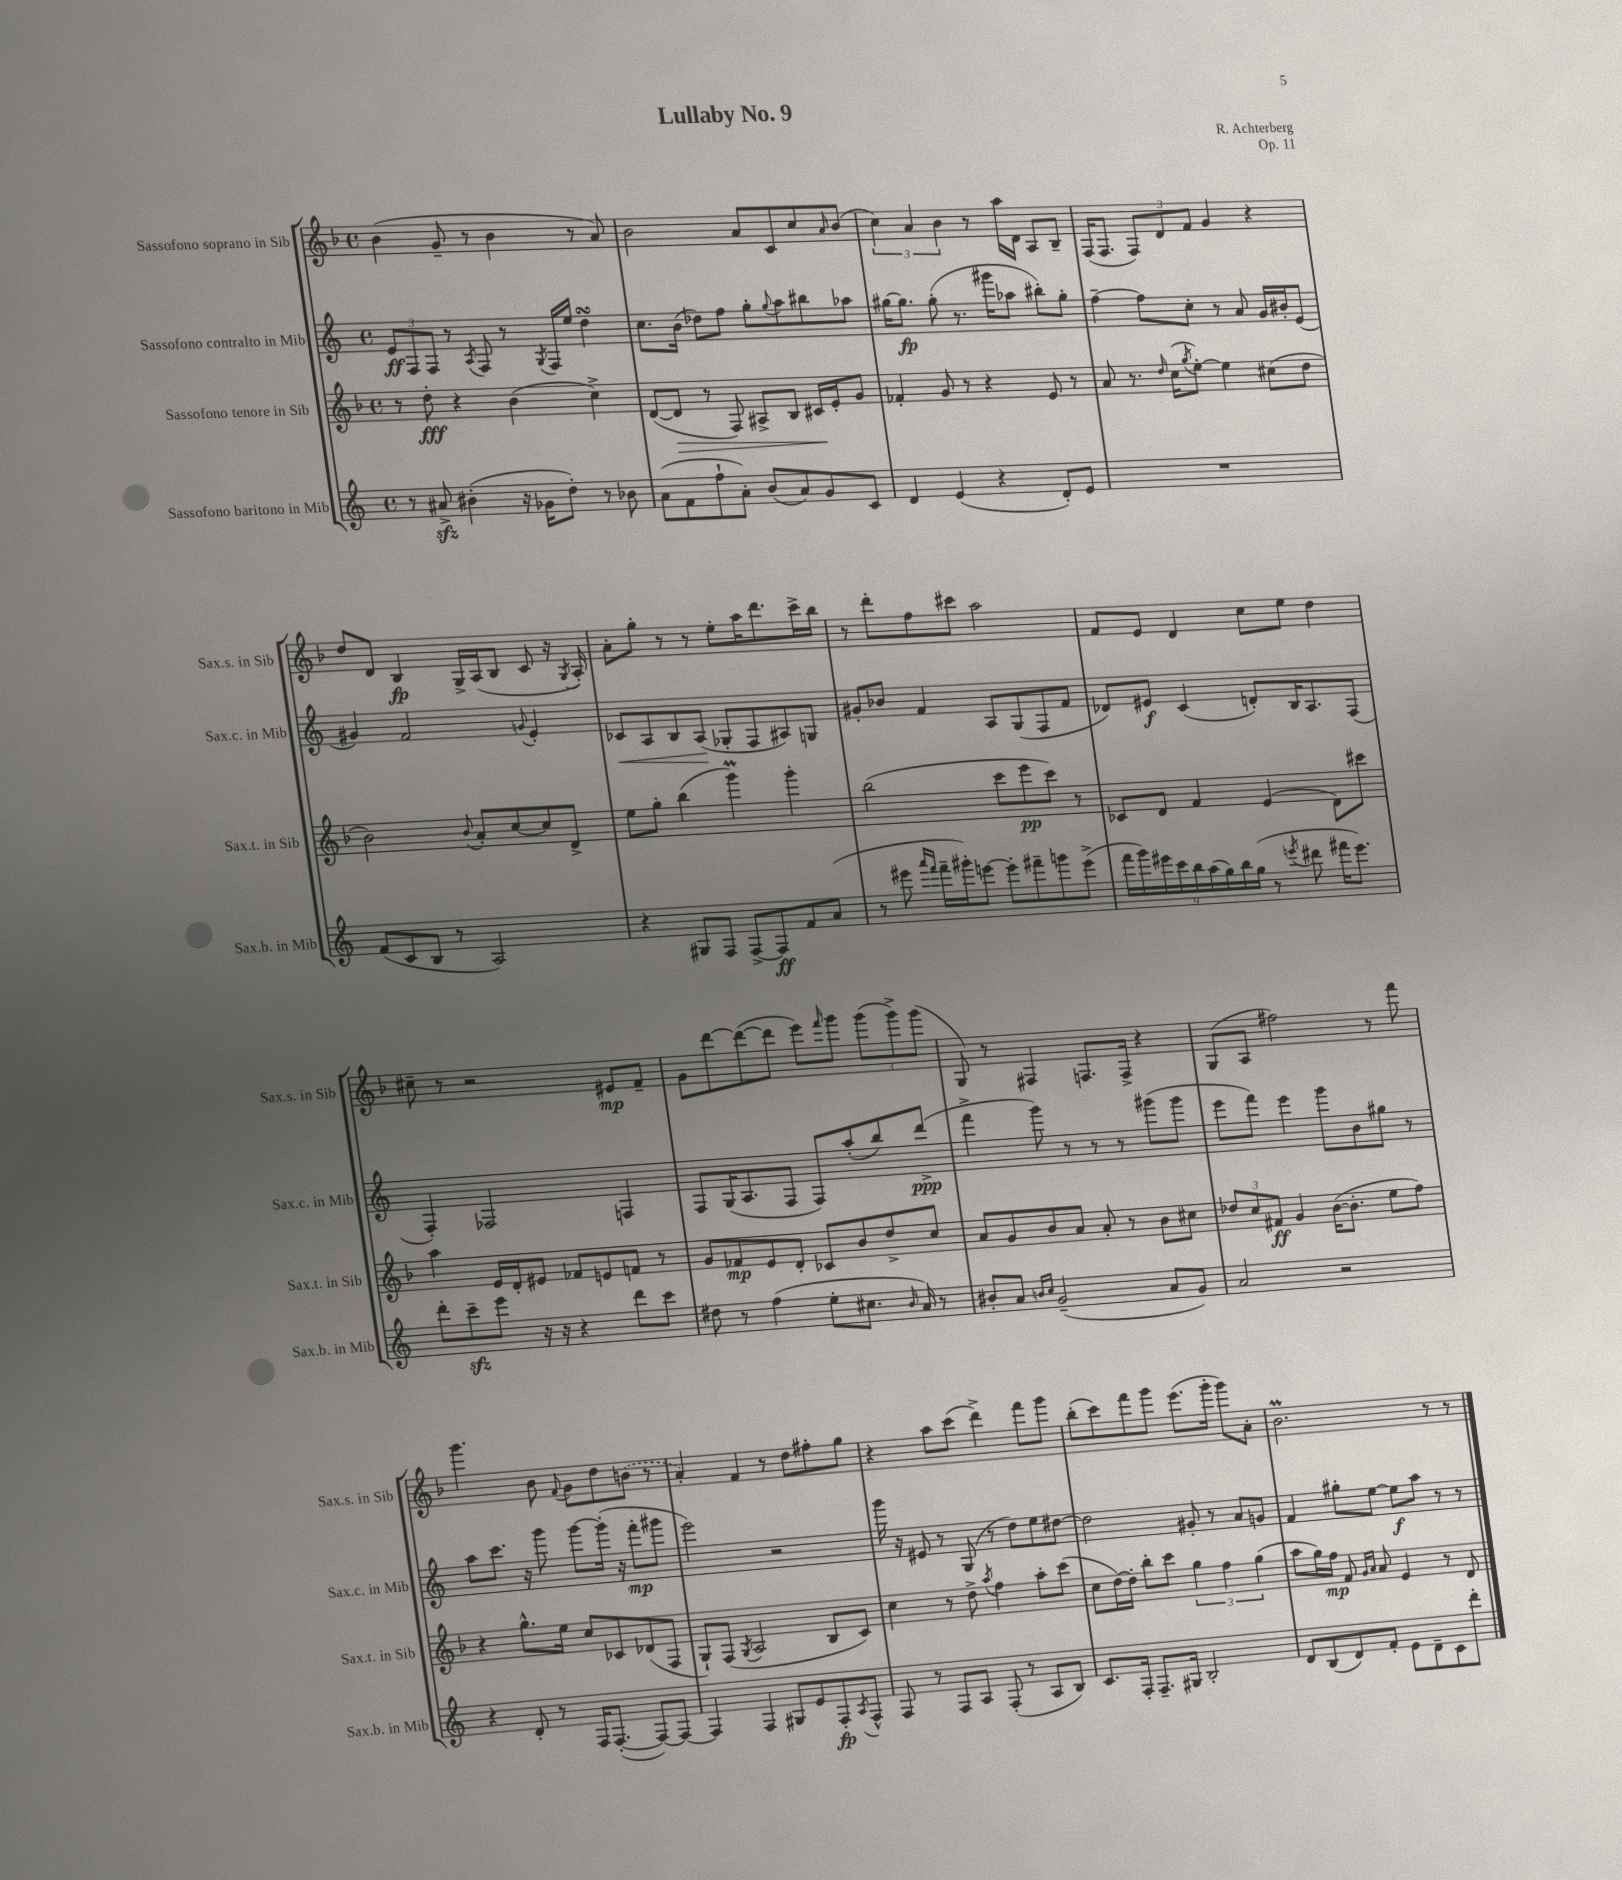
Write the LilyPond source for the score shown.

\header { title = "Lullaby No. 9" composer = "R. Achterberg" opus = "Op. 11" }
<<
\new StaffGroup <<
\new Staff = "s0" \with { instrumentName = "Sassofono soprano in Sib" shortInstrumentName = "Sax.s. in Sib" } {
    \clef treble \key f \major \defaultTimeSignature \time 4/4
    bes'4( g'8-- r8 bes'4 r8 a'8) |
    bes'2 a'8 c'8 c''8 \grace { a'16 } bes'8( |
    \tuplet 3/2 { c''4) a'4 bes'4 } r8 a''16 d'16 a8 bes8-- |
    f16( f8. \tuplet 3/2 { f8) d'8 f'8 } g'4 r4 |
    d''8 d'8 bes4\fp g16-> a16( bes8 c'8 r16 \acciaccatura { g8 } a16-.) |
    a'8-. g''8-. r8 r8 e''8-. a''16 d'''8. c'''16-> bes''16 |
    r8 d'''8-. f''8 cis'''8 a''2 |
    f'8 e'8 d'4 c''8 e''8 d''4 |
    cis''8-- r8 r2 eis'8\mp f'8-- |
    g'8 d'''8~ d'''8~( d'''8 e'''8) \grace { f'''16 } g'''8 \tuplet 3/2 { g'''8( g'''8->) g'''8( } |
    g8) r8 fis4 f8. f16-> r4 |
    g8( a8 fis''2) r8 f'''8 |
    g'''4. bes'8 \appoggiatura { f'8 } g'8 d''8 \once \slurDashed b'8( r8 |
    a'4-.) f'4 r8 d''8 fis''8-. g''8 |
    r4 a''8 c'''8( d'''4->) f'''8 g'''8 |
    bes''8-.( c'''8) f'''8 g'''8 e'''8.( g'''16-. g'''8) a'8-. |
    bes'2.\prall r8 r8 \bar "|." |
}
\new Staff = "s1" \with { instrumentName = "Sassofono contralto in Mib" shortInstrumentName = "Sax.c. in Mib" } {
    \clef treble \key c \major \defaultTimeSignature \time 4/4
    \tuplet 3/2 { e'8\ff f8 f8 } r8 \acciaccatura { a8 } f8 r8 \acciaccatura { g8 } f16 e''16 d''4\turn |
    c''8. b'16( des''8) f''8 g''8-. \appoggiatura { g''8 } a''8 bis''8 aes''8 |
    gis''16~ gis''8.\fp gis''8-.( r8. gis'''16 aes''8 bis''8-.) gis''8-. |
    f''4~-- f''8 c''8-. r8 a'8 g'16 bis'16-. e'8( |
    gis'4) f'2 \appoggiatura { g'8 } e'4-. |
    ces'8\< a8 b8 a8\!( ges8-. f8 ais8) g8 |
    gis'8-. bes'8 f'4 a8 g8( f8 f'8 |
    des'8) eis'8\f c'4( d'8-.) b16 a8. f8( |
    f4-.) fes2 f4 |
    f8 g16( a8. f8 f8) a''8-.( b''8) d'''8->\ppp( |
    f'''4-> g'''8) r8 r8 r8 gis'''8( gis'''8 |
    e'''8 f'''8) e'''4 g'''8 b'8 gis''8 r8 |
    a''8 c'''8. r16 g'''8 g'''8~ g'''16-.( r16 f'''8-.\mp gis'''8 |
    e'''2) r2 |
    g'''16 r16 eis'8 r8 g8( r8 d''8) e''8 dis''8~ |
    dis''2 gis'8-. r8 a'8 g'8 |
    f'4 gis''8-. e''8~ e''8\f a''8 r8 r8 \bar "|." |
}
\new Staff = "s2" \with { instrumentName = "Sassofono tenore in Sib" shortInstrumentName = "Sax.t. in Sib" } {
    \clef treble \key f \major \defaultTimeSignature \time 4/4
    r8 d''8-.\fff r4 bes'4( c''4->) |
    d'8~( d'8\> r8 f8) ais8-> bes8 cis'16\! e'16-. g'8 |
    fes'4-. g'8 r8 r4 e'8 r8 |
    a'8 r8. \grace { d''16 } c''16( \acciaccatura { g''8 } e''8~-.) e''4 cis''8( d''8 |
    bes'2) \appoggiatura { bes'8 } a'8-. c''8~ c''8 d'8-> |
    e''8 g''8-. bes''4( g'''4\prall) g'''4-. |
    bes''2( c'''8 e'''8\pp c'''8) r8 |
    ces'8 d'8 f'4 e'4( d'8) cis'''8 |
    a''4 e'16 d'16-. eis'8 fes'8 e'8 f'8 r8 |
    g'8 fes'8\mp e'8 d'8-. ces'8 bes'8 d''8-> c''8 |
    a'8 g'8 bes'8 a'8 a'8-. r8 bes'8 cis''8 |
    \tuplet 3/2 { des''8 c''8 fis'8\ff } g'4 bes'16~( bes'8.-. e''8 f''8) |
    r4 g''8.-^ e''16 c''8 ces'8 des'8( f8 |
    g8-!) f8( \acciaccatura { g8 } a2 bes8 c'8) |
    c''4 r8 d''8-> \acciaccatura { a''8 } f''4 a''8-. c'''8( |
    c''8 d''16~) d''16-. bes''8-. c'''8 \tuplet 3/2 { g''4 f''4 g''4( } |
    a''8 g''16) f''16\mp f'8 \grace { g'16 a'16 } a'8 e'4 r8 d'8 \bar "|." |
}
\new Staff = "s3" \with { instrumentName = "Sassofono baritono in Mib" shortInstrumentName = "Sax.b. in Mib" } {
    \clef treble \key c \major \defaultTimeSignature \time 4/4
    r8 ais'8->\sfz bis'4-.( r16 ges'16 d''8-.) r8 bes'8 |
    a'8( f'8 f''8-! a'8-.) b'8( a'8) g'8 c'8 |
    d'4 e'4( r4 d'8-.) e'8 |
    R1 |
    f'8( c'8 b8 r8 a2) |
    r4 gis8 f8 f8~-> f8\ff f'8 a'8( |
    r8 eis'''8 \grace { a'''16 f'''16 } f'''16-- gis'''16-.) e'''8~ e'''8-. fis'''8-- g'''8 e'''8->( |
    \tuplet 9/8 { f'''16 g'''16) eis'''16 c'''16 b''16 a''16( g''16) b''16 g''16( } r8 \acciaccatura { e'''8 } dis'''8 fis'''16 e'''8.) |
    d'''8-. c'''8--\sfz e'''8 r16 r16 r4 d'''8 c'''8 |
    dis''8 r8 f''4( e''8-. cis''8. \grace { b'16 } a'16) r8 |
    bis'8-. a'8 \grace { b'16 c''16 } g'2--( a'8 g'8) |
    a'2 r2 |
    r4 d'8-. r8 f16 f8.~-.( f8~) f8~ |
    f4 f4 gis8 e'8 f8-.\fp \acciaccatura { a8 } f8-^ |
    f8 r8 f8 a8 f8-.( r8 a8 b8) |
    c'8. f16-. f8.-- gis16 b2-. |
    d'8 b8( d'8) f'8-. e'8 d'8-- c'8 d'''8-. \bar "|." |
}
>>
>>
\layout { \context { \Score \remove "Bar_number_engraver" } }
